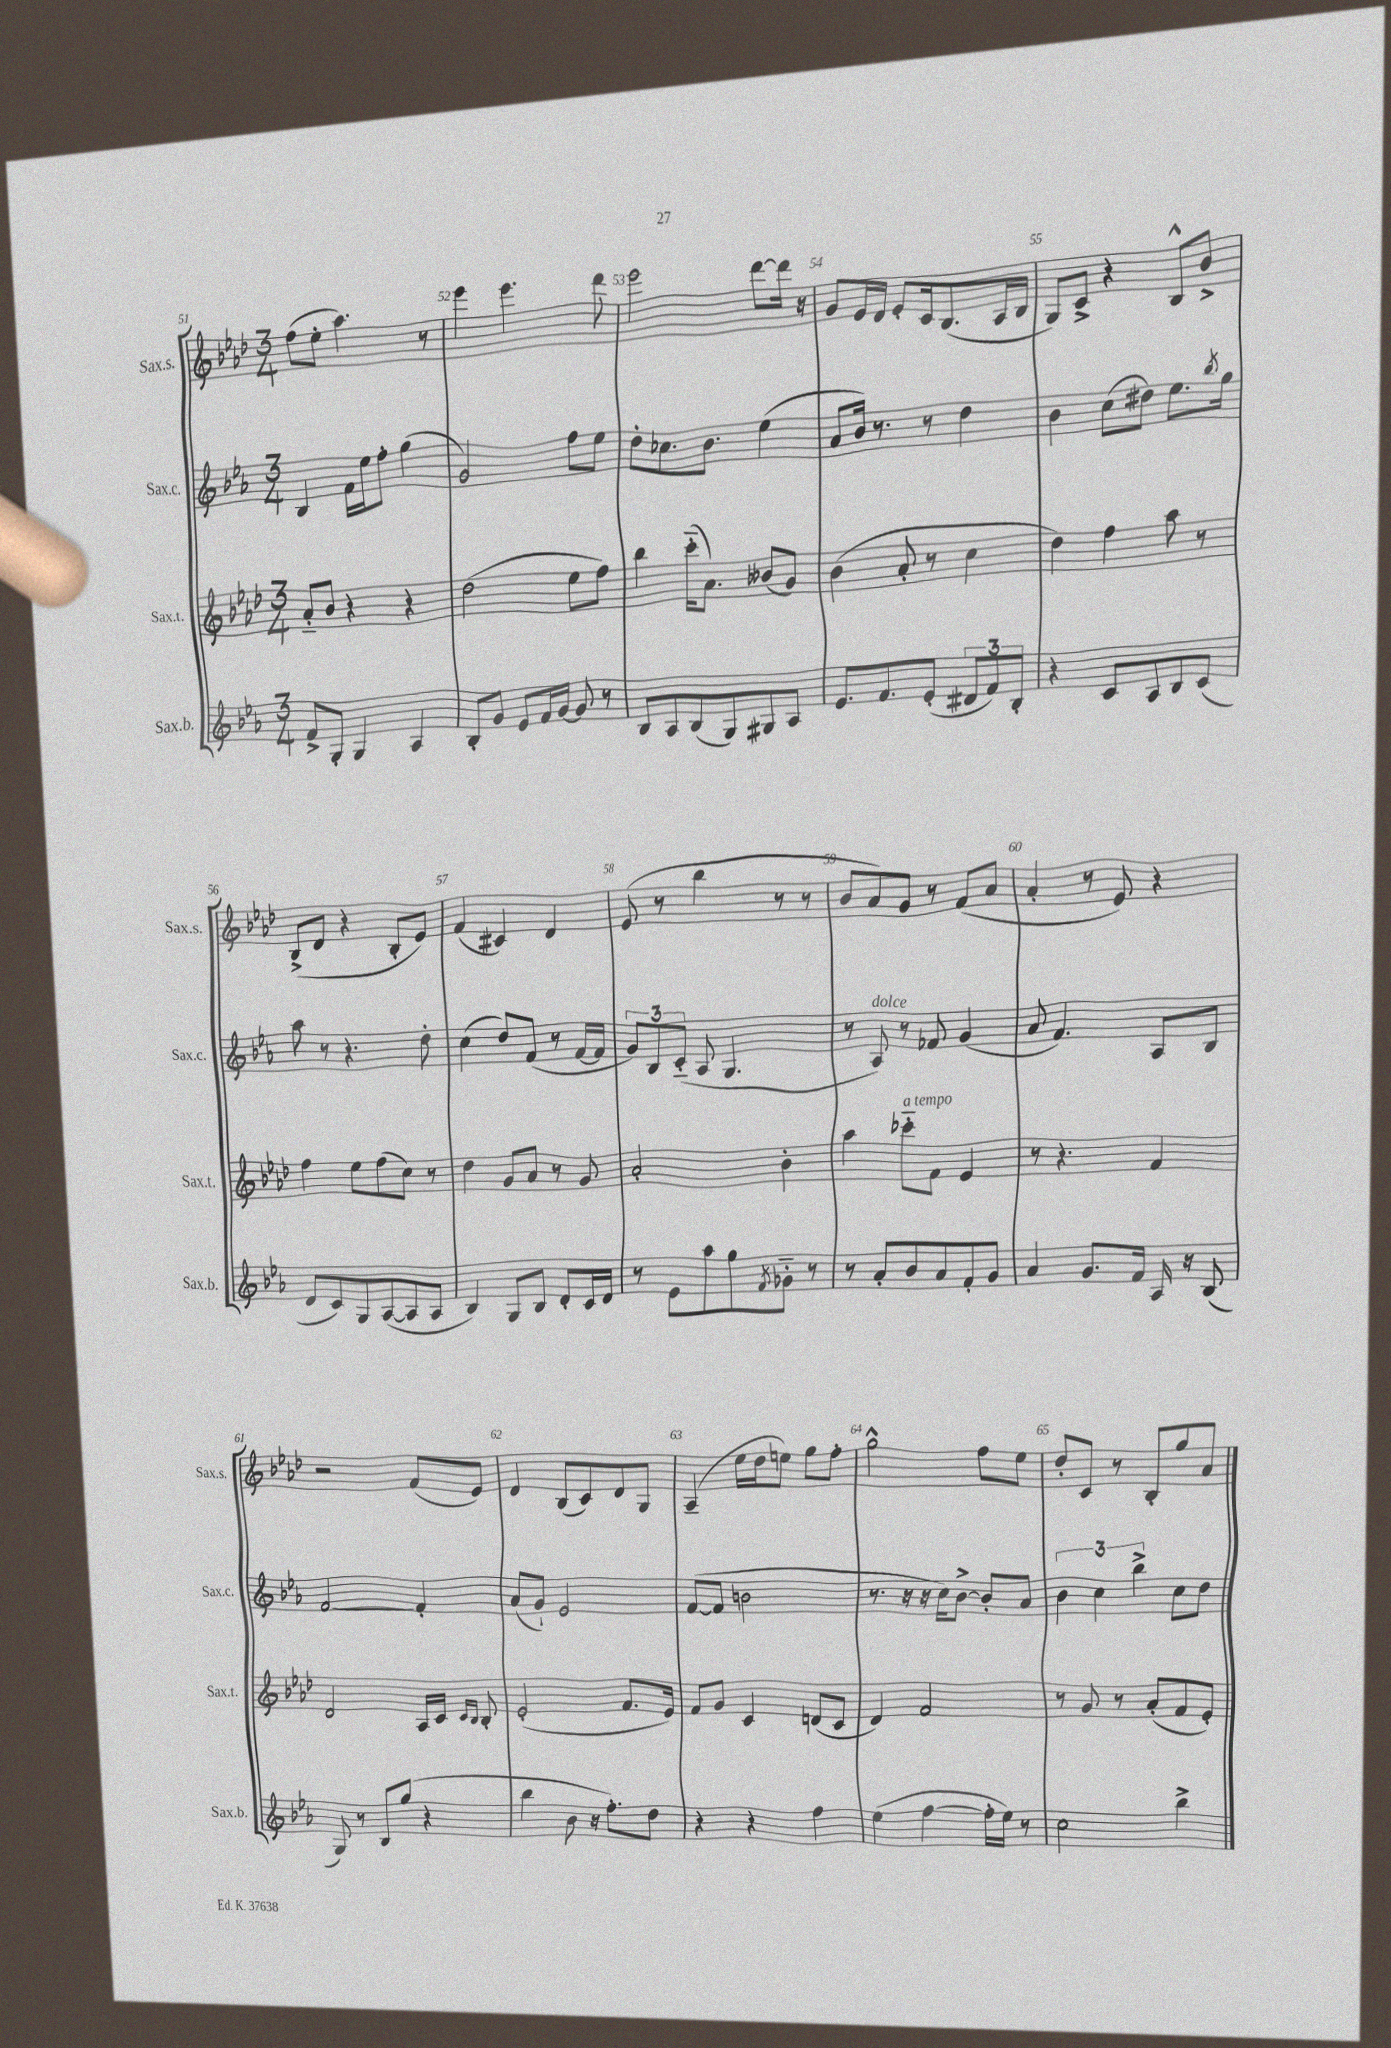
<<
\new StaffGroup <<
\new Staff = "s0" \with { instrumentName = "Sax.s." shortInstrumentName = "Sax.s." } {
    \clef treble \key aes \major \numericTimeSignature \time 3/4
    f''8( ees''8-. aes''4.) r8 |
    ees'''4 ees'''4. des'''8 |
    ees'''2 des'''8~ des'''16 r16 |
    g'8 ees'16 des'16 ees'8-. c'16 bes8.( aes16 bes16 |
    g8) c'8-> r4 bes8-^ bes'8-> |
    bes8->( des'8 r4 bes8-. ees'8) |
    f'4( cis'4) des'4 |
    ees'8( r8 bes''4 r8 r8 |
    bes'8 aes'8) g'8 r8 f'8( aes'8 |
    aes'4-. r8 ees'8) r4 |
    r2 f'8( ees'8) |
    des'4 bes8( c'8) des'8 g8 |
    aes4--( ees''16 des''16 e''8) g''8 f''8-. |
    g''2-^ f''8 ees''8 |
    des''8-. c'8 r8 bes8-. g''8 aes'8 \bar "|." |
}
\new Staff = "s1" \with { instrumentName = "Sax.c." shortInstrumentName = "Sax.c." } {
    \clef treble \key ees \major \numericTimeSignature \time 3/4
    bes4 f'16 ees''16 f''8-. g''4( |
    g'2) f''8 ees''8 |
    d''8-. ces''8. bes'8. ees''4( |
    aes'8 bes'16) r8. r8 d''4 |
    bes'4 c''8( dis''8) ees''8. \acciaccatura { bes''8 } g''16 |
    aes''8 r8 r4. d''8-. |
    c''4( d''8) f'8( r8 f'16~ f'16 |
    \tuplet 3/2 { g'8) bes8 c'8-_( } aes8 g4. |
    r8 aes8^\markup { \italic "dolce" }) r8 fes'8 g'4( |
    aes'8 f'4.) aes8 bes8 |
    f'2~ f'4-. |
    aes'8( g'8-!) ees'2 |
    f'8~( f'8 b'2 |
    r8. r16 r16 c''16) bes'8~-> bes'8-. aes'8 |
    \tuplet 3/2 { bes'4 c''4 bes''4-> } c''8 d''8 \bar "|." |
}
\new Staff = "s2" \with { instrumentName = "Sax.t." shortInstrumentName = "Sax.t." } {
    \clef treble \key aes \major \numericTimeSignature \time 3/4
    aes'8-_ bes'8 r4 r4 |
    des''2( ees''8 f''8) |
    bes''4 c'''16-_( aes'8.) beses'8( g'8) |
    bes'4( aes'8-. r8 c''4 |
    des''4) f''4 aes''8 r8 |
    f''4 ees''8 f''8( c''8) r8 |
    des''4 g'8 aes'8 r8 g'8 |
    aes'2-. bes'4-. |
    aes''4 ces'''8-_^\markup { \italic "a tempo" } f'8 ees'4 |
    r8 r4. f'4 |
    des'2 aes16 c'16 \grace { c'16 bes16 } bes8-. |
    ees'2-.( f'8. ees'16) |
    f'8 g'8 c'4 d'8( c'8 |
    des'4) f'2 |
    r8 g'8 r8 aes'8-.( f'8 ees'8-.) \bar "|." |
}
\new Staff = "s3" \with { instrumentName = "Sax.b." shortInstrumentName = "Sax.b." } {
    \clef treble \key ees \major \numericTimeSignature \time 3/4
    f'8-> g8-. g4 aes4 |
    bes8-. g'8 ees'8 f'16 g'16~ g'8 r8 |
    bes8 aes8 bes8( g8) gis8 aes8 |
    ees'8. f'8. ees'8-.( \tuplet 3/2 { dis'8 f'8) bes8-. } |
    r4 c'8 aes8 bes8 c'8( |
    d'8 c'8) g8 aes8~( aes8 aes8 |
    bes4) g8 bes8 d'8-. c'16 d'16 |
    r8 ees'8 aes''8 g''8 \acciaccatura { f'8 } ges'8-_ r8 |
    r8 aes'8-. bes'8 aes'8 f'8-. g'8 |
    aes'4 g'8. f'16 aes16 r16 bes8( |
    g8) r8 bes8 g''8( r4 |
    bes''4 bes'8 r16 f''8.-.) d''8 |
    r4 r4 f''4 |
    ees''4( f''4~ f''16-. ees''16) r8 |
    c''2 bes''4-> \bar "|." |
}
>>
>>
\layout { \context { \Score currentBarNumber = #51 \override BarNumber.break-visibility = ##(#f #t #t) barNumberVisibility = #all-bar-numbers-visible } }
